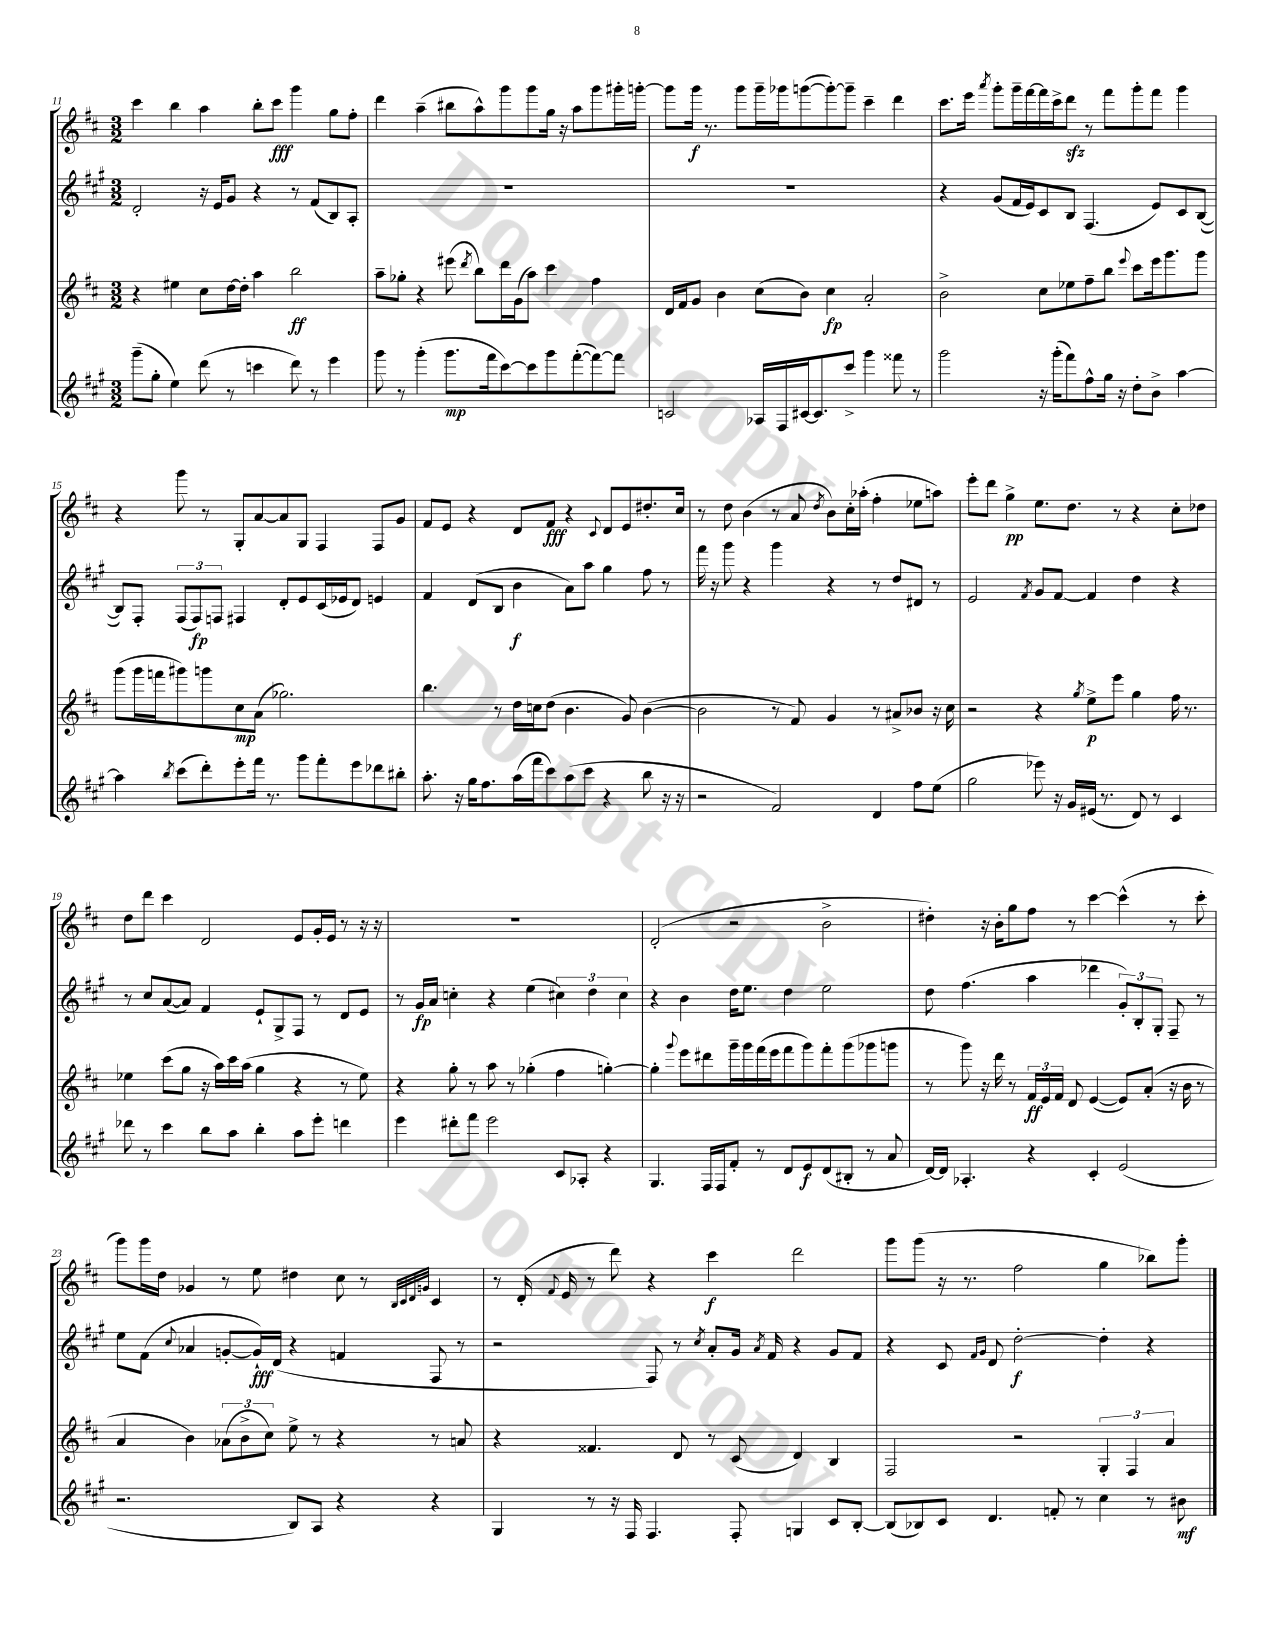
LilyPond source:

<<
\new StaffGroup <<
\new Staff = "s0" {
    \clef treble \key d \major \numericTimeSignature \time 3/2
    \autoBeamOff cis'''4 b''4 a''4 b''8[-. cis'''8]\fff g'''4 g''8[ fis''8]-. |
    d'''4 a''4--( bis''8[ a''8-^) g'''8 g'''8 g''16] r16 a''8[ g'''8 gis'''16-. g'''16]~-. |
    g'''8[ g'''16]\f r8. g'''8[ g'''16-- ges'''16 g'''8~( g'''8~-.) g'''8]-- cis'''4-- d'''4 |
    cis'''8.[ e'''16] \acciaccatura { a'''8 } g'''8[-. g'''16-- fis'''16~ fis'''16 cis'''16-> d'''8]\sfz r8 fis'''8[ g'''8-. fis'''8] g'''4 |
    r4 g'''8 r8 g8[-. a'8~ a'8 g8] fis4 fis8[ g'8] |
    fis'8[ e'8] r4 d'8[ fis'8]\fff r4 \appoggiatura { cis'8 } d'8[ e'8 dis''8.-. cis''16] |
    r8 d''8 b'4( r8 a'8 \acciaccatura { d''8 } b'8[) cis''16-. aes''16]-.( fis''4-. ees''8[ a''8]) |
    e'''8[-. d'''8] g''4->\pp e''8.[ d''8.] r8 r4 cis''8[-. des''8] |
    d''8[ d'''8] cis'''4 d'2 e'8[ g'16-. e'16] r8 r16 r16 |
    R1. |
    d'2-.( r2 b'2-> |
    dis''4-.) r16 b'16[-. g''8 fis''8] r8 cis'''4~ cis'''4-^( r8 cis'''8-. |
    g'''8[) g'''16 d''16] ges'4 r8 e''8 dis''4 cis''8 r8 \grace { b32[ cis'32 d'32 g'32] } cis'4 |
    r8 d'16-.( \appoggiatura { fis'8 } e'16 r8 d'''8) r4 cis'''4\f d'''2 |
    g'''8[ g'''8]( r16 r8. fis''2 g''4 bes''8[) g'''8]-. \bar "|." |
}
\new Staff = "s1" {
    \clef treble \key a \major \numericTimeSignature \time 3/2
    \autoBeamOff d'2-. r16 e'16[ gis'8] r4 r8 fis'8[( b8) a8]-. |
    R1. |
    R1. |
    r4 gis'8[( fis'16 e'16) cis'8 b8] fis4.( e'8[) cis'8 b8]~( |
    b8[) fis8]-. \tuplet 3/2 { fis8[( fis8\fp) f8] } fis4 d'8[-. e'8 cis'16( ees'16 d'8]) e'4 |
    fis'4 d'8[( b8] b'4\f a'8[) a''8] gis''4 fis''8 r8 |
    fis'''16 r16 gis'''8 r4 gis'''4 r4 r8 d''8[ dis'8] r8 |
    e'2 \acciaccatura { fis'8 } gis'8[ fis'8]~ fis'4 d''4 r4 |
    r8 cis''8[ a'8~( a'8]) fis'4 e'8[-! gis8-> fis8] r8 d'8[ e'8] |
    r8 gis'16[\fp a'16] c''4-. r4 e''4( \tuplet 3/2 { cis''4) d''4 cis''4 } |
    r4 b'4 d''16[ e''8.] d''4 e''2 |
    d''8 fis''4.( a''4 des'''4 \tuplet 3/2 { gis'8[-.) b8-. gis8]-. } fis8-- r8 |
    e''8[ fis'8]( \appoggiatura { cis''8 } aes'4 g'8[~-. g'16-!\fff) d'16]( r4 f'4 fis8 r8 |
    r2 fis8) r8 \acciaccatura { cis''8 } a'8[-. gis'16] \acciaccatura { a'8 } fis'16 r4 gis'8[ fis'8] |
    r4 cis'8 \grace { fis'16[ gis'16] } d'8 d''2~-.\f d''4-. r4 \bar "|." |
}
\new Staff = "s2" {
    \clef treble \key d \major \numericTimeSignature \time 3/2
    \autoBeamOff r4 eis''4 cis''8[ d''16~ d''16]-. a''4 b''2\ff |
    a''8[-- ges''8]-. r4 eis'''8( \acciaccatura { d'''8 } b''8[) d'''16 g'16( a''8]) cis'''4 fis''4 |
    d'16[ fis'16 g'8] b'4 cis''8[( b'8]) cis''4\fp a'2-. |
    b'2-> cis''8[ ees''8 fis''8-- b''8] \appoggiatura { e'''8 } cis'''8[ e'''16 g'''8. g'''8] |
    g'''8[( g'''16 f'''16 gis'''8) g'''8 cis''8\mp a'8]( ges''2.) |
    b''4. r8 d''16[ c''16 d''8]( b'4. g'8) b'4~( |
    b'2 r8 fis'8) g'4 r8 ais'8[-> bes'8] r16 cis''16 |
    r2 r4 \acciaccatura { g''8 } e''8[->\p e'''8] g''4 fis''16 r8. |
    ees''4 cis'''8[( g''8] r16 a''16[) cis'''16 a''16]( g''4 r4 r8 ees''8) |
    r4 g''8-. r8 a''8 r8 ges''4-.( fis''4 g''4~-.) |
    g''4-. \appoggiatura { g'''8 } e'''8[ dis'''8 g'''16-- g'''16 fis'''16( e'''16 fis'''8 g'''8) fis'''8-. g'''8( ges'''8 g'''8] |
    r8 g'''8) r16 d'''16 r8 \tuplet 3/2 { fis'16[\ff e'16 fis'16] } d'8 e'4~( e'8[) a'8]-.( r16 b'16 r8 |
    a'4 b'4) \tuplet 3/2 { aes'8[( b'8-> cis''8]) } e''8-> r8 r4 r8 a'8 |
    r4 fisis'4. d'8 r8 cis'8( d'4) b4 |
    fis2 r2 \tuplet 3/2 { g4-. fis4 a'4 } \bar "|." |
}
\new Staff = "s3" {
    \clef treble \key a \major \numericTimeSignature \time 3/2
    \autoBeamOff gis'''8[--( gis''8]-. e''4) d'''8( r8 c'''4 d'''8) r8 e'''4 |
    gis'''8 r8 gis'''4-.( gis'''8.[\mp fis'''16 cis'''8~) cis'''8 gis'''8 fis'''8~-.( fis'''8~) fis'''8] |
    c'2 aes16[ fis16 cis'16~ cis'8. cis'''8]-> gis'''4 fisis'''8 r8 |
    gis'''2 r16 gis'''16[-.( fis'''8) fis''8-^ gis''16] r16 d''8[-. b'8]-> a''4~ |
    a''4 \acciaccatura { b''8 } cis'''8[( d'''8-.) e'''8-. fis'''16] r8. gis'''8[ fis'''8-. e'''8 des'''8 bis''8]-. |
    a''8.-. r16 gis''16[ fis''8. a''16( fis'''16 cis'''8) a''8( cis'''8] r4 b''8 r16 r16 |
    r2 fis'2) d'4 fis''8[ e''8]( |
    gis''2 ees'''8) r16 gis'16[ eis'16]( r8. d'8) r8 cis'4 |
    des'''8 r8 cis'''4 b''8[ a''8] b''4-. a''8[ e'''8]-. d'''4 |
    e'''4 dis'''8[-. fis'''8] e'''2 cis'8[ aes8]-. r4 |
    gis4. fis16[ fis16 fis'8]-. r8 d'8[ e'8\f d'8( bis8]-. r8 a'8 |
    d'16[~) d'16] aes4.-. r4 cis'4-. e'2( |
    r2. b8[) a8] r4 r4 |
    gis4 r8 r16 fis16 fis4. fis8-. g4 cis'8[ b8]~-. |
    b8[( bes8) cis'8] d'4. f'8-. r8 cis''4 r8 bis'8\mf \bar "|." |
}
>>
>>
\layout { \context { \Score currentBarNumber = #11 } }
